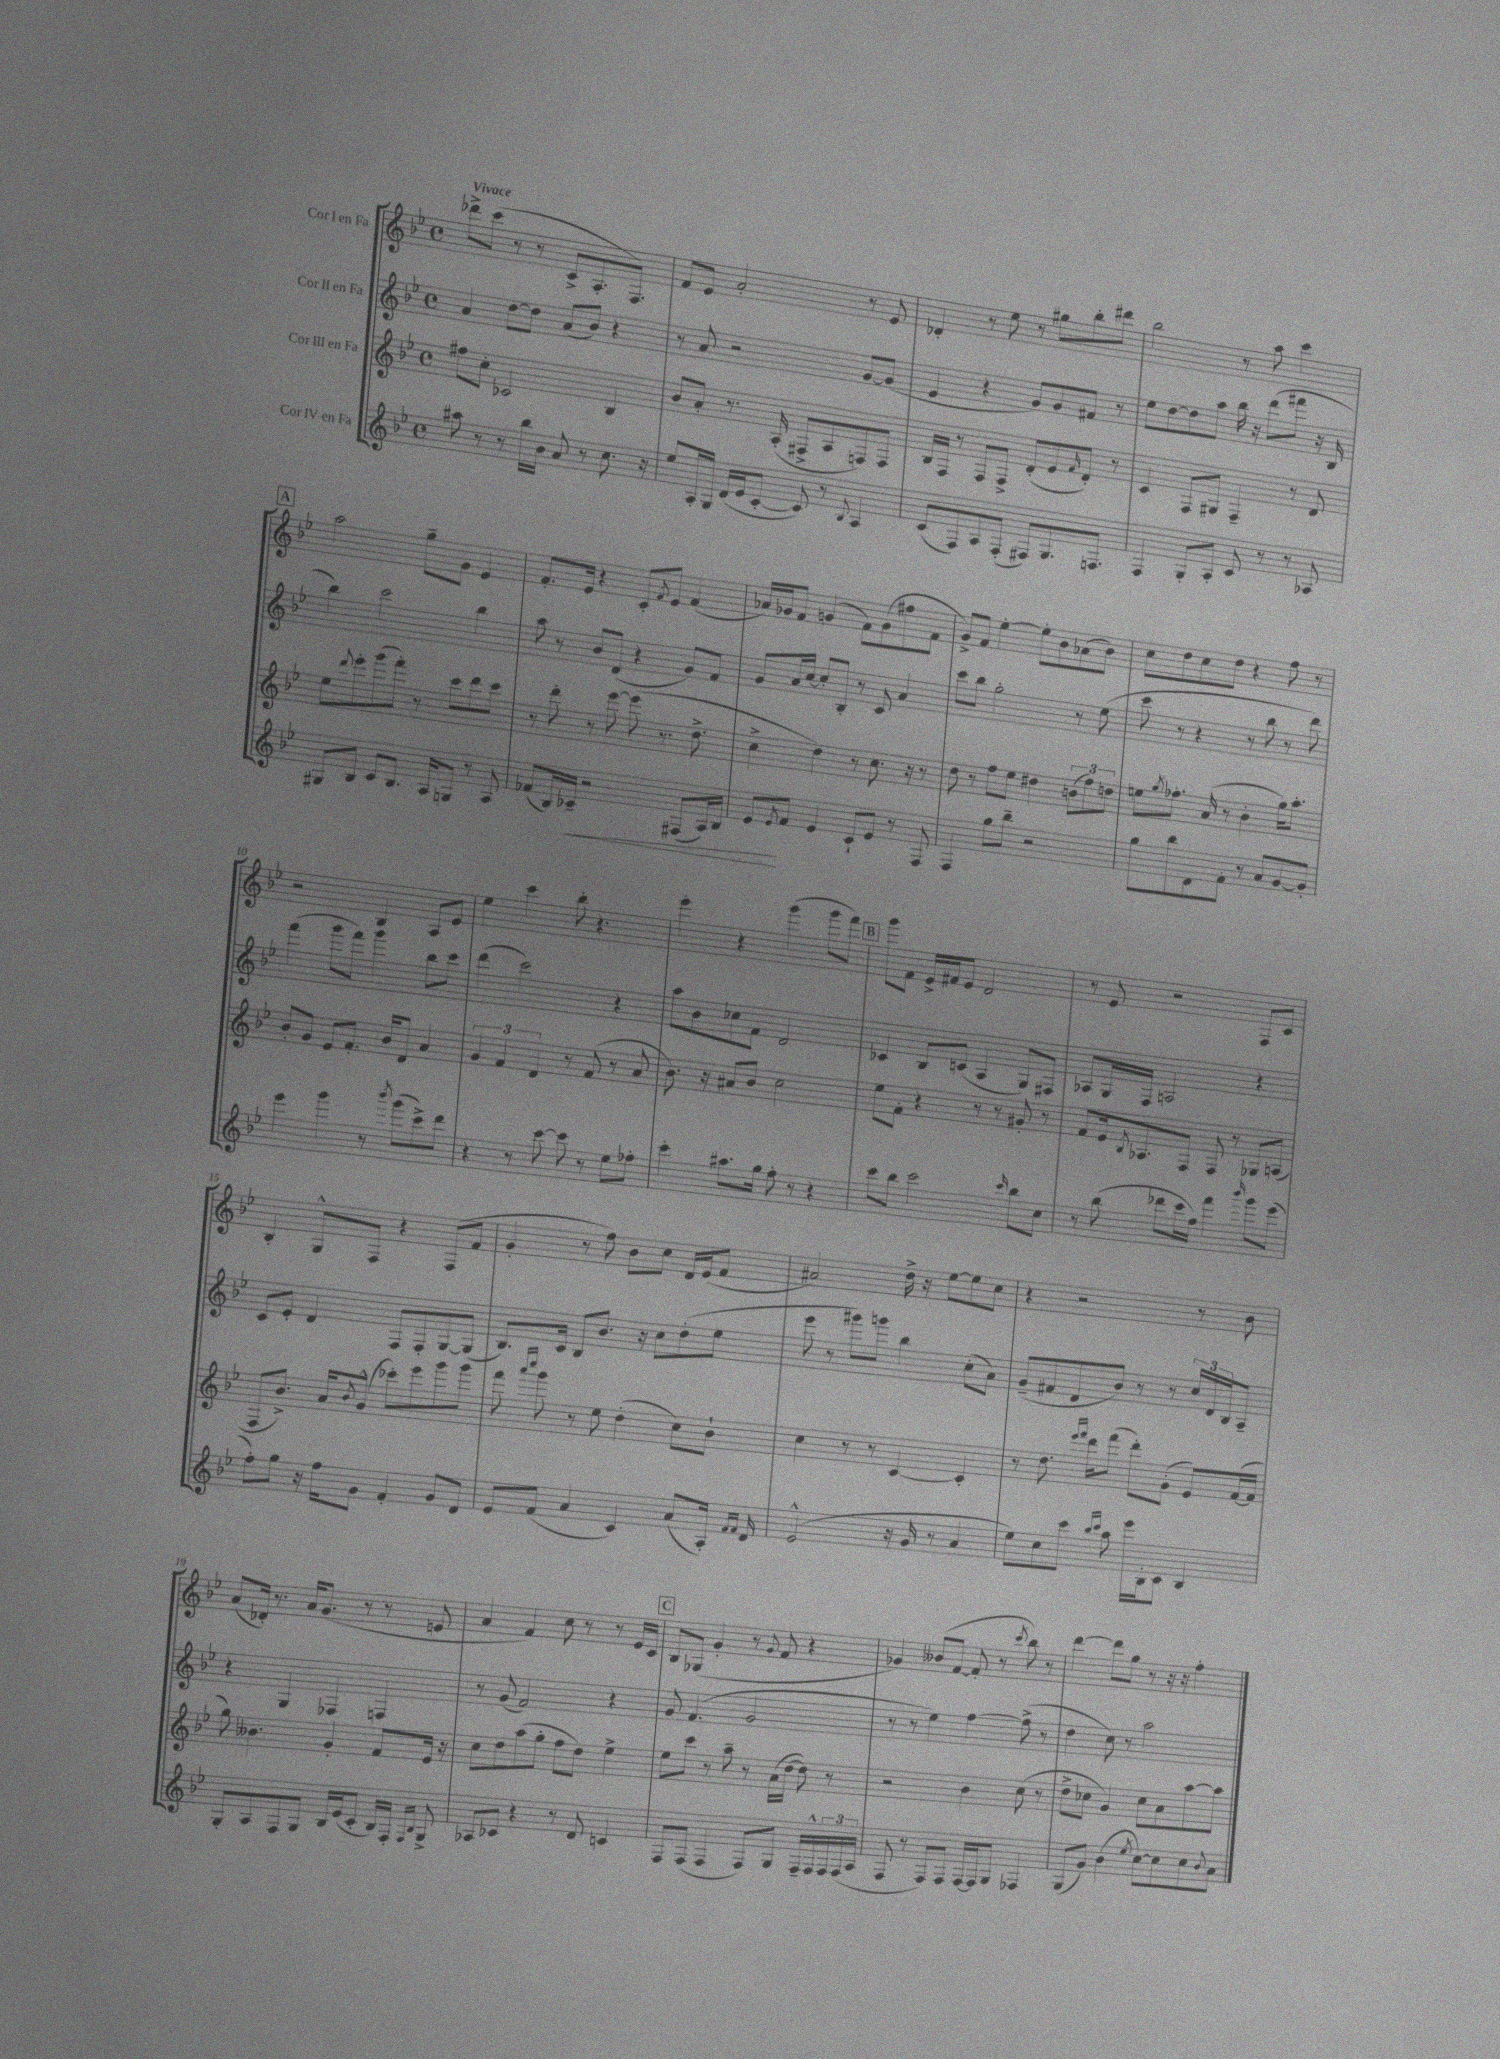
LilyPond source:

<<
\new StaffGroup <<
\new Staff = "s0" \with { instrumentName = "Cor I en Fa" } {
    \clef treble \key bes \major \defaultTimeSignature \time 4/4 \tempo "Vivace"
    des'''8-> c'''8( r8 r8 c'8-> a8.-. f8.) |
    f'8 ees'8 a'2-. r8 ees'8 |
    des'4-. r8 ees''8 r8 gis''8 bes''8-. dis'''8 |
    bes''2 r8 a''8 c'''4 |
    \mark \markup { \box "A" } a''2 g''8-- g'8 ees'4 |
    f'8.-. ees'16 r4 c'8-. \acciaccatura { f'8 } ees'8 f'4( |
    aes'16) ges'16 f'8 g'4( f'8) g'8( fis''8 f'8 |
    g'8->) f'8 ees''4~-. ees''8-. bes'8 aes'8( bes'8) |
    c''8 d''8 c''8 d''8 r4 f''8 r8 |
    r2 bes4 a8 ees'8 |
    ees''4 c'''4 bes''8-. r4. |
    ees'''4-. r4 g'''4( g'''8 f'''8) |
    \mark \markup { \box "B" } g'''8 f'8 ees'16-> fis'16 ees'8 d'2 |
    r8 ees'8 r2 f8 c'8 |
    bes4-. g8-^ f8 r4 f8( f'8 |
    g'4-. r8 f''8) bes'8 c''8 d'16 ees'16( f'8 |
    ais'2) d''16-> r16 ees''8~ ees''8 c''8 |
    r4 r2 r8 bes'8 |
    a'8( des'16-.) r8. a'16 g'8.( r8 r8 e'8 |
    a'4 f'4) c''8 r8 r8 ees'16 c'16 |
    \mark \markup { \box "C" } bes8 ges8( g'4-. r8 \appoggiatura { g'8 } f'8 r4 |
    ges'4) beses'8( f'8~ f'8-. r8 \acciaccatura { c'''8 } bes''8) r8 |
    d'''4~ d'''8 g''8 r8 r16 r16 f''4-. \bar "|." |
}
\new Staff = "s1" \with { instrumentName = "Cor II en Fa" } {
    \clef treble \key bes \major \defaultTimeSignature \time 4/4
    a'4 d''8~ d''8 a'8( bes'8) r4 |
    r8 a'8 r2 g'8~ g'8( |
    ees'4 r4 g'8) g'8 fis'8 r8 |
    ees''8 d''8~ d''8 a''8 bes''16 r16 d'''8( fis'''8 r16 bes16 |
    \mark \markup { \box "A" } bes''4) c'''2 bes''4 |
    a''8 r8 bes'8 d'8( r4 g'8) f'8 |
    g'8 a'16 c''16~ c''8-. bes8-. r8 c'8 a'4 |
    c'''8 bes''8 g''2-. r8 ees''8( |
    c'''8 r8 r4 r8 bes''8 r8 d'''8) |
    f'''4( g'''8 f'''8) g'''4 bes''8 c'''8 |
    d'''4( c'''2) r4 |
    a''8 bes'8 ces''8 f'8 d'2 |
    \mark \markup { \box "B" } ces'4 bes8 c'8( a4 g8) fis8 |
    aes8 g16 f16 a2 r4 |
    c'8 ees'8-. d'4 f8 f8-. g8~ g8( |
    bes8.) c'16 bes8 bes'8. r16 c''8 d''8-.( ees''8 |
    ees'''8 r8 gis'''8) g'''8 bes''4 c''8-.( a'8) |
    g'8--( fis'8 d'8 bes'8) r8 r8 \tuplet 3/2 { c''16 d'16 bes16 } a8-- |
    r4 g4 fes4 f4 |
    r8 g'8( f'2) r4 |
    \mark \markup { \box "C" } g'8 f'4.( g'2 |
    r8 r8 ees''4) f''4~ f''8->( r8 |
    d''4 c''8) r8 a''2 \bar "|." |
}
\new Staff = "s2" \with { instrumentName = "Cor III en Fa" } {
    \clef treble \key bes \major \defaultTimeSignature \time 4/4
    fis''8 c''8-. ces'2 bes4 |
    bes'8 a'8-. r8. a16-.( fis8-> a8 f8) f8 |
    bes16 f16 r8 f8 f8-> d'8-.( ees'8 \grace { f'16 } d'8-.) r8 |
    c'4 f8 gis8 f4-- r8 d'8 |
    \mark \markup { \box "A" } ees''8 \appoggiatura { d'''8 } ees'''8-. g'''8( f'''8-.) r8 c'''8 d'''8 c'''8 |
    r8 d'''8-. r8 ees'''8~ ees'''8( r8. d''8.-> |
    c''4-> d''4) r8 c''8. r16 r8 |
    d''8 r8 f''8 ees''8 dis''4 \tuplet 3/2 { b'8( f''8) d''8 } |
    e''8 \acciaccatura { g''8 } fes''8.-. a'16( r8 bes'4-. g''16) a''8.-. |
    bes'8-. g'8 ees'8 f'8.-. bes'16 d'8 a'4 |
    \tuplet 3/2 { g'4 f'4 d'4 } r8 f'8( r8 a'8 |
    bes'8.) r16 ais'8 bes'8 c''2 |
    \mark \markup { \box "B" } ees''8 f'8-. r4 r8 r8 gis'8-. r8 |
    f'8 ees'16 \acciaccatura { bes8 } aes8. f8 f8 r8 ges8 a8( |
    f8 bes'8.->) a'16 \acciaccatura { bes'8 } g'8-^( ces'''8-.) ees'''8 g'''8 g'''8 |
    f'''8 \grace { a'''16 c''''16 } g'''8 r8 ees''8 d''4-.( c''8) bes'8-! |
    c''4 r8 r8 c'4~ c'4-. |
    r8 d''8. \grace { ees'''16 f'''16 } d'''16 f'''8( d'''8-.) g'8-.( ees'8) f'16~( f'16 |
    g''8) beses'4. g'4-. f'8 ees'16 r16 |
    c''8 d''8 a''8( g''8-. f''8 d''8) ees''4-> |
    \mark \markup { \box "C" } ees''8 c'''8 r8 a''8-- r8 a'16( d''16~ d''8) r8 |
    r2 bes'4 c''8( r8 |
    d''8-> ces''8 g'4) ces''8 a'8 a''8~ a''8 \bar "|." |
}
\new Staff = "s3" \with { instrumentName = "Cor IV en Fa" } {
    \clef treble \key bes \major \defaultTimeSignature \time 4/4
    ais''8 r8 r8 bes''16 bes'16 a'8 r8 c''8. r16 |
    ees''8 a16-. g16 d'16( ees'16 c'8~-. c'8) r8 \appoggiatura { bes8 } a4 |
    c'8( f8) a8 f8-.( fis8) g8. f8. |
    f4 g8-. a8-. c'8 r8 r8 aes8 |
    \mark \markup { \box "A" } gis8 bes8 c'8 bes8. a16 g8 r8 a8 |
    fes'8( bes16) ces'16--\< r2 fis8( a16) bes16 |
    ees'8\! \acciaccatura { ees'8 } f'8 ees'4 c'8-! ees'8 r8 f8 |
    f4 g''8 bes''8-- r2 |
    g''8 bes''8 d'8 f'8-. r8 a'8 g'8~ g'8-. |
    ees'''4 g'''4 r8 \acciaccatura { bes'''8 } g'''8( c'''8->) d'''8 |
    r4 r8 c'''8~ c'''8 r8 ees''8 fes''8-. |
    c'''4-. ais''8. g''16 f''8-. r8 r4 |
    \mark \markup { \box "B" } c'''8 bes''8 c'''2 \grace { c'''16 } bes''8 c''8 |
    r8 bes''8( des'''8 c'''16 f''16) f'''4 \grace { bes'''16 } g'''8 ees'''8( |
    f''8-.) g''8 r16 f''16 g'8 f'4-. g'8 d'8 |
    ees'8 f'8( a'4 c'4) a'8( a16-.) \grace { f'16 f'16 } d'16 |
    ees'2-^( r16 g'16 r8 a'4 |
    ees''8) c''8 c'''8 \grace { bes''16 c'''16 } a''8 ees'''16 bes16-. c'8 bes4 |
    g8-. a8 f8 g8 bes16 ees'16( c'8-. bes16) f16-. \grace { f16 bes16 } g8-> |
    aes8 ces'8 r4 r8 d'8 c'4 |
    \mark \markup { \box "C" } f8 f8( f4 f8) g8 f16-- f16-^ \tuplet 3/2 { f16 f16( a16 } |
    f8 r8 f8) f8 f16~ f16 g8 fes4 |
    g8( g'8) bes'4( \acciaccatura { ees''8 } c''8~) c''8 c''8 \appoggiatura { bes'8 } a'8 \bar "|." |
}
>>
>>
